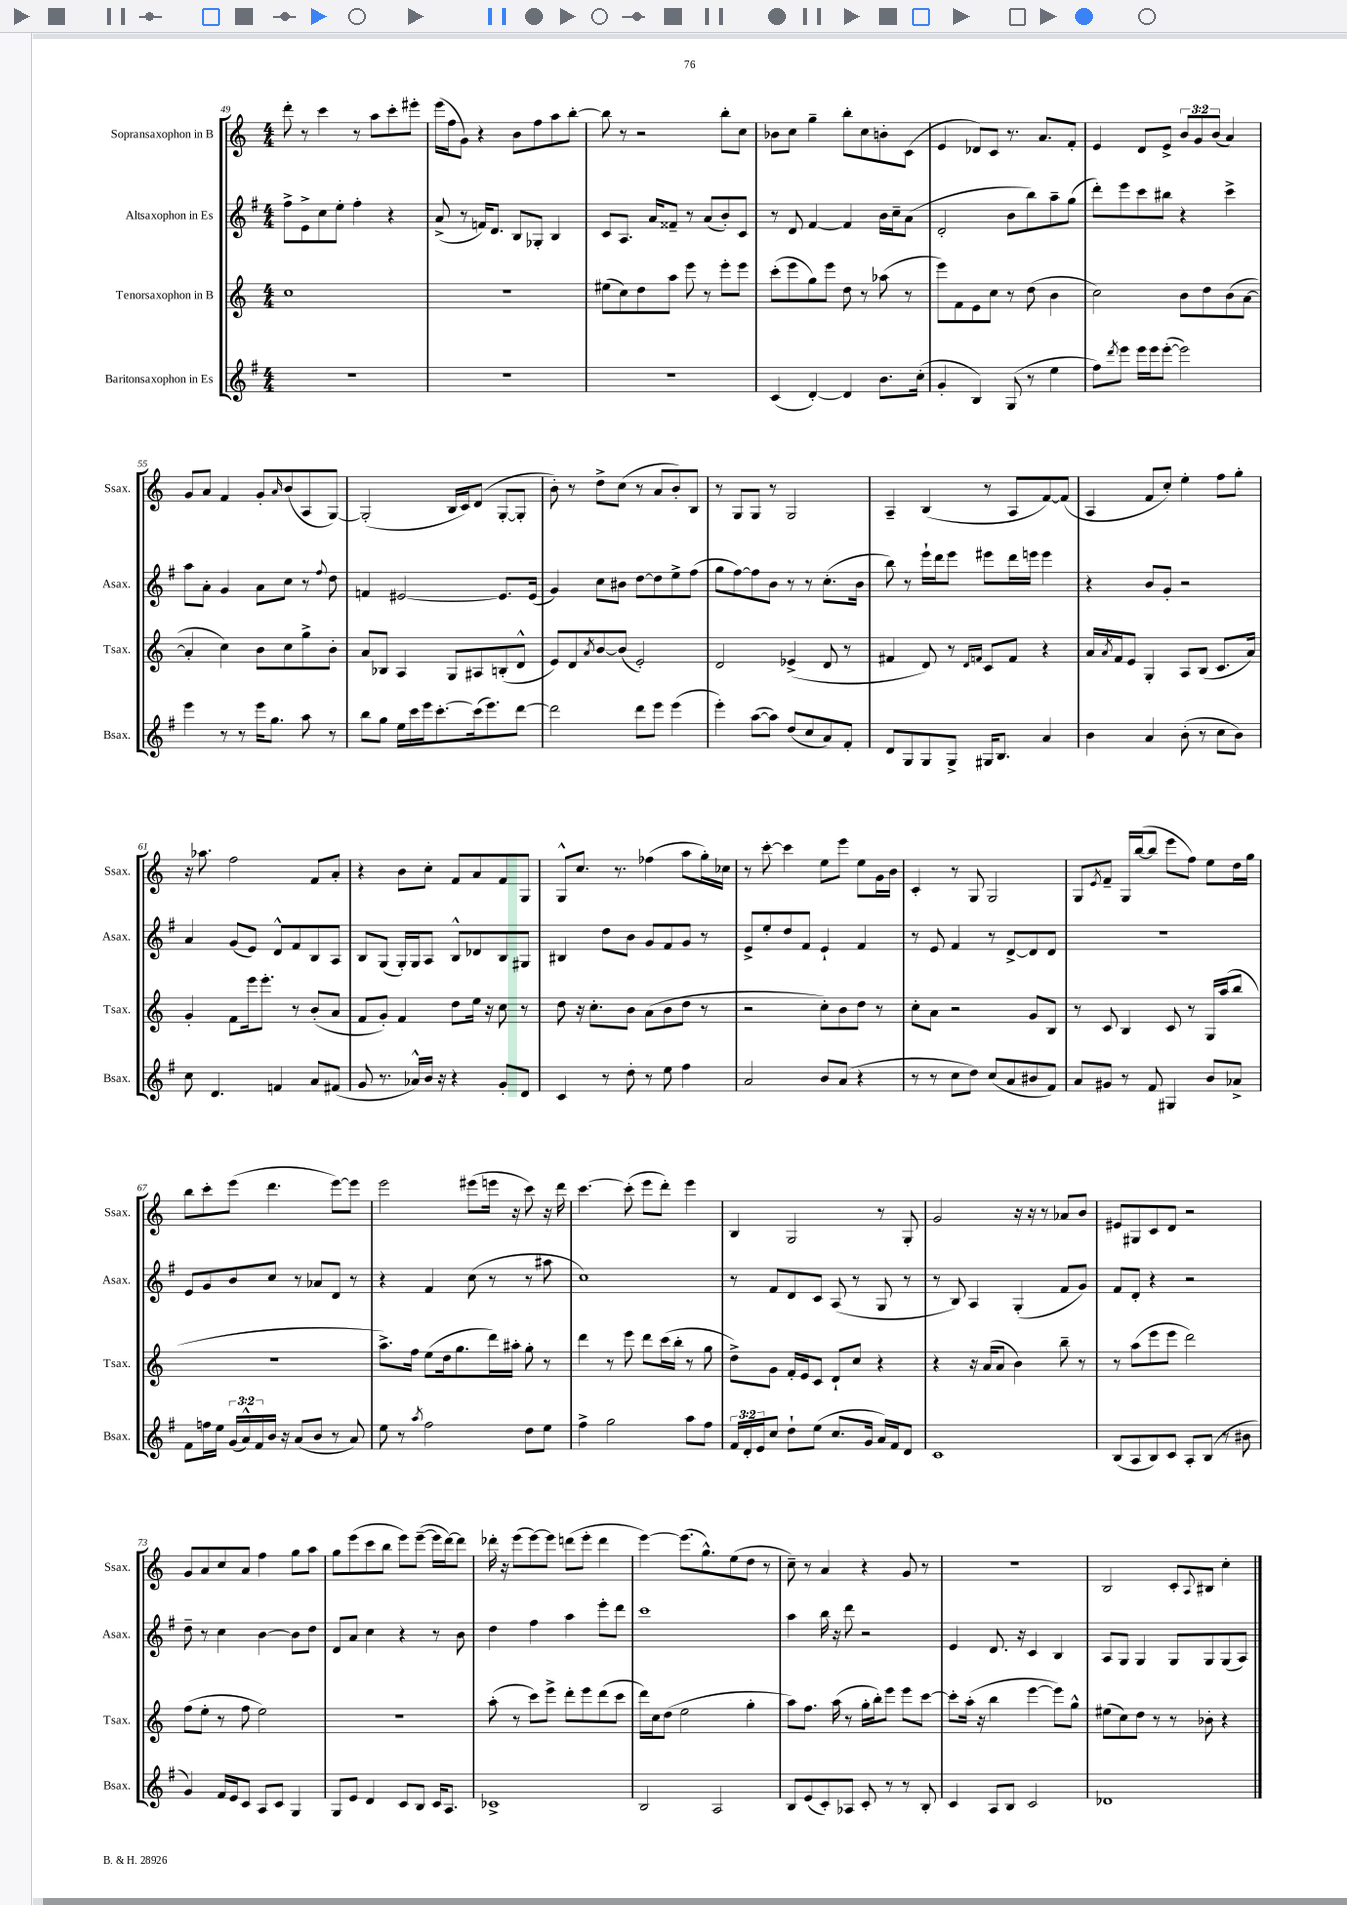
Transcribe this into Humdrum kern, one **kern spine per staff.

**kern	**kern	**kern	**kern
*staff4	*staff3	*staff2	*staff1
*clefG2	*clefG2	*clefG2	*clefG2
*k[f#]	*k[]	*k[f#]	*k[]
*M4/4	*M4/4	*M4/4	*M4/4
1r	1cc	8ff#^	8ddd'
.	.	8e^	8r
.	.	8cc	4ccc
.	.	8ee'	.
.	.	4ff#'	8r
.	.	.	8aa
.	.	4r	8ccc'
.	.	.	8eee#'
=	=	=	=
1r	1r	(8a^	(16eee
.	.	.	16ff
.	.	8r	8g)
.	.	16f)	4r
.	.	8.d	.
.	.	8B	8b
.	.	8G-'	8ff
.	.	4B	8aa
.	.	.	[8bb'
=	=	=	=
1r	(8ee#	8c	8bb]
.	8cc)	8.A	8r
.	8dd	.	2r
.	.	16a	.
.	8aa	8f##~	.
.	8eee	8r	.
.	8r	(8a	.
.	8eee'	8b')	8bb'
.	8eee	8c	8cc
=	=	=	=
(4c	(8ccc'	8r	8b-
.	8eee	8d	8cc
[4d')	8gg)	[4f#	4gg~
.	8eee	.	.
4d]	8dd	4f#]	8bb'
.	8r	.	8cc
8.b	(8aa-	16b	8b'
.	.	16cc~	.
.	8r	(8a	(8c
(16cc'	.	.	.
=	=	=	=
4g'	8eee)	2d'	4e
.	8f	.	.
4B)	8e	.	8d-)
.	8cc	.	8c
(8G	8r	8b	8.r
8r	(8dd	8bb)	.
.	.	.	8.a
4ee	4b	8aa~	.
.	.	(8gg	8f'
=	=	=	=
8ff#)	2cc)	8ddd')	4e
8qddd	.	.	.
8eee	.	8eee	.
16eee	.	8ccc	8d
16eee	.	.	.
([8eee'	.	8bb#	8e^
2eee])	8b	4r	12b
.	.	.	12g
.	8dd	.	.
.	.	.	(12b
.	(8b	4ccc^	4a)
.	[8a	.	.
=	=	=	=
4eee	4a']	8aa	8g
.	.	8a'	8a
8r	4cc)	4g	4f
8r	.	.	.
16eee	8b	8a	8g'
8.gg	.	.	.
.	.	.	16qqa
.	8cc	8cc	(8b
8aa	8gg^	8r	8A
.	.	8qqff#	.
8r	8b'	8dd	[8G)
=	=	=	=
8bb	8a	4f	(2G']
8gg	8B-	.	.
16ee	4A	[2e#	.
16ccc	.	.	.
16eee	.	.	.
[8.ccc'	.	.	.
.	8G	.	16B
.	.	.	16c)
(16ccc]	8A#	.	(8d
8.eee)	.	.	.
.	(8B'	8.e#]	[8G'
[8ddd	8d^^	.	8G']
.	.	(16e#	.
=	=	=	=
2ddd]	8e)	4g)	8b')
.	8d	.	8r
.	8qa	.	.
.	[8b	8cc	8dd^
.	(8b]	8b#	(8cc
8ddd	2e')	[8dd	8r
8eee	.	8dd]	8a
(4eee	.	8ee^	8b')
.	.	(8ff#	8B
=	=	=	=
4eee')	2d	8gg	8r
.	.	[8ff#)	8G
([8aa	.	8ff#]	8G
8aa])	.	8b	8r
(8dd	(4e-^	8r	2G
8cc	.	8r	.
8a)	8d	(8.cc'	.
8f#'	8r	.	.
.	.	16b	.
=	=	=	=
8d	4f#	8bb)	4A~
8G	.	8r	.
8G	8d)	16eee`	(4B
.	.	16ddd	.
8G^	8r	8eee	.
.	16qqd	.	.
.	16qqf	.	.
16G#	8c	8eee#	8r
8.B	.	.	.
.	8f	16ddd	8A
.	.	16eee	.
4a	4r	4eee	[8f)
.	.	.	(8f]
=	=	=	=
4b	16a	4r	4A
.	8qa	.	.
.	16f	.	.
.	8e	.	.
4a	4G'	8b	8f
.	.	8g'	8cc')
(8b'	8A	2r	4ee'
8r	(8B	.	.
8cc	8.c	.	8ff
8b)	.	.	8gg'
.	16a)	.	.
=	=	=	=
8cc	4g'	4a	16r
.	.	.	8.aa-
4.d	.	.	.
.	8f	(8g	2ff
.	16eee	8e)	.
.	8.eee'	.	.
4f	.	8d^^	.
.	8r	8f#	.
8a	(8b'	8B	8f
(8f#	8a	8A	8a'
=	=	=	=
8g	8f	8B	4r
8.r	8g')	(8G	.
.	4f	16G')	8b
16a-^^)	.	16G	.
16b	.	8A	8cc'
16r	.	.	.
4r	8dd	8B^^	8f
.	16ee	8d-	8a
.	16r	.	.
8g'	8cc	8B	8f
8d	8r	8G#	8G
=	=	=	=
4c	8dd	4B#	8G^^
.	16r	.	8.cc
.	8.cc'	.	.
8r	.	8dd	.
.	.	.	8.r
8dd'	8b	8b	.
8r	(8a	8g	(4ff-
8ee	8b	8f#	.
4ff#	8dd	8g	8aa
.	8r	8r	16gg')
.	.	.	16cc-
=	=	=	=
2a	2r	8e^	8r
.	.	8ee'	[8ccc'
.	.	8dd	4ccc]
.	.	8f#	.
8b	8cc')	4e`	8ee
(8a	8b	.	8eee
4r	8dd	4f#	8ee
.	8r	.	16g
.	.	.	16b
=	=	=	=
8r	8cc'	8r	4c'
8r	8a	8e	.
8cc	2r	4f#	8r
8dd)	.	.	8G
(8cc	.	8r	2G
8a	.	[8d^	.
8b#	8g	8d]	.
8f#)	8B	8d	.
=	=	=	=
8a	8r	1r	8G
.	.	.	8qe
8g#	8c	.	8f~
8r	4B	.	16G
.	.	.	([16bb
8f#	.	.	8bb]
4G#	8c	.	8eee
.	8r	.	8ff)
8b	16G	.	8ee
.	(16aa	.	.
8a-^	8bb	.	16dd
.	.	.	16gg
=	=	=	=
8f#	1r	8e	8bb
16ff	.	8g	8ccc'
16ee	.	.	.
(24g	.	8b	(8eee
24a^^)	.	.	.
24f#	.	.	.
16b	.	8cc	4.ddd
16r	.	.	.
(8a	.	8r	.
8b	.	8a-	.
8r	.	8d	[8eee)
8a)	.	8r	8eee]
=	=	=	=
8ee	8.aa^)	4r	2eee
8r	.	.	.
.	16ff	.	.
8qaa	.	.	.
2ff#	(8ee	4f#	.
.	16dd	.	.
.	8.gg	.	.
.	.	(8cc	(8eee#
.	16ddd)	8r	16eee
.	16aa#'	.	16r
8dd	8gg'	8r	8ccc)
8ee	8r	8aa#	16r
.	.	.	16ddd
=	=	=	=
4ff#^	4ddd	1cc)	[4.ccc
2gg	8r	.	.
.	8eee	.	(8ccc']
.	8ddd	.	8eee
.	(16ccc	.	8ddd')
.	16bb'	.	.
8aa	8r	.	4eee
8ff#	8gg	.	.
=	=	=	=
24f#	8dd^)	8r	4B
24d'	.	.	.
24e	.	.	.
8cc	8g	8f#	.
8dd`	16f'	8d	2G
.	16e	.	.
(8ee	8c	8c	.
8.cc	8d`	(8A	.
.	8cc	8r	.
16g	.	.	.
16a)	4r	8G	8r
16f#	.	.	.
8d	.	8r	8G'
=	=	=	=
1c	4r	8r	2g
.	.	8B)	.
.	16r	4A	.
.	(16a	.	.
.	8a	.	.
.	4b)	(4G'	16r
.	.	.	16r
.	.	.	8r
.	8bb~	8f#	8a-
.	8r	8g)	8b
=	=	=	=
(8B	8r	8f#	8e#
8A	(8aa	8d'	8G#
8B)	8eee	4r	8c
8c	8eee	.	8d
8A'	2ddd)	2r	2r
(8B	.	.	.
8r	.	.	.
8b#	.	.	.
=	=	=	=
4g)	(8ff	8dd~	8g
.	8ee'	8r	8a
16f#	8r	4cc	8cc
16e	.	.	.
8c	8ff	.	8a
8A	2ee)	[4b	4ff
8c	.	.	.
4G	.	8b]	8gg
.	.	8dd	8aa
=	=	=	=
8G	1r	8d	8gg
8e	.	8a	(8eee
4d	.	4cc	8ccc
.	.	.	8bb
8c	.	4r	8eee)
8B	.	.	([8eee~
16c	.	8r	16eee]
8.A	.	.	[16ddd)
.	.	8b	8ddd]
=	=	=	=
1c-^	(8aa'	4dd	16ddd-'
.	.	.	16r
.	8r	.	(8eee
.	8ccc)	4ff#	[8eee)
.	8eee^	.	8eee]
.	8ddd'	4aa	(8ddd
.	8eee	.	8eee'
.	(8ddd	8eee'	4ddd
.	8ccc	8ddd	.
=	=	=	=
2B	16ddd)	1ccc	[4eee)
.	16cc	.	.
.	(8dd	.	.
.	2ee	.	(8.eee]
.	.	.	8.gg^^)
2A	.	.	.
.	.	.	(8ee
.	4gg'	.	8dd
.	.	.	8r
=	=	=	=
8B	8aa)	4aa	8cc~)
(8e	8.ff	.	8r
8c')	.	16bb	4a
.	(16aa	16r	.
8A-	8r	8ddd	.
8c'	16gg'	2r	4r
.	16bb')	.	.
8r	8eee	.	.
8r	8eee	.	8g
8B'	[8ccc	.	8r
=	=	=	=
4c	8ccc']	4e	1r
.	(16aa'	.	.
.	16r	.	.
8A	4bb	8.d	.
8B	.	.	.
.	.	16r	.
2c	[4eee	4c	.
.	8eee])	4B	.
.	8gg^^	.	.
=	=	=	=
1d-	(8ee#	8A	2B
.	8cc)	8G	.
.	8dd	4G	.
.	8r	.	.
.	8r	8G	8c'
.	.	.	8qqA
.	8b-'	8G	8B#
.	4r	(8G	4cc'
.	.	8A)	.
==	==	==	==
*-	*-	*-	*-
